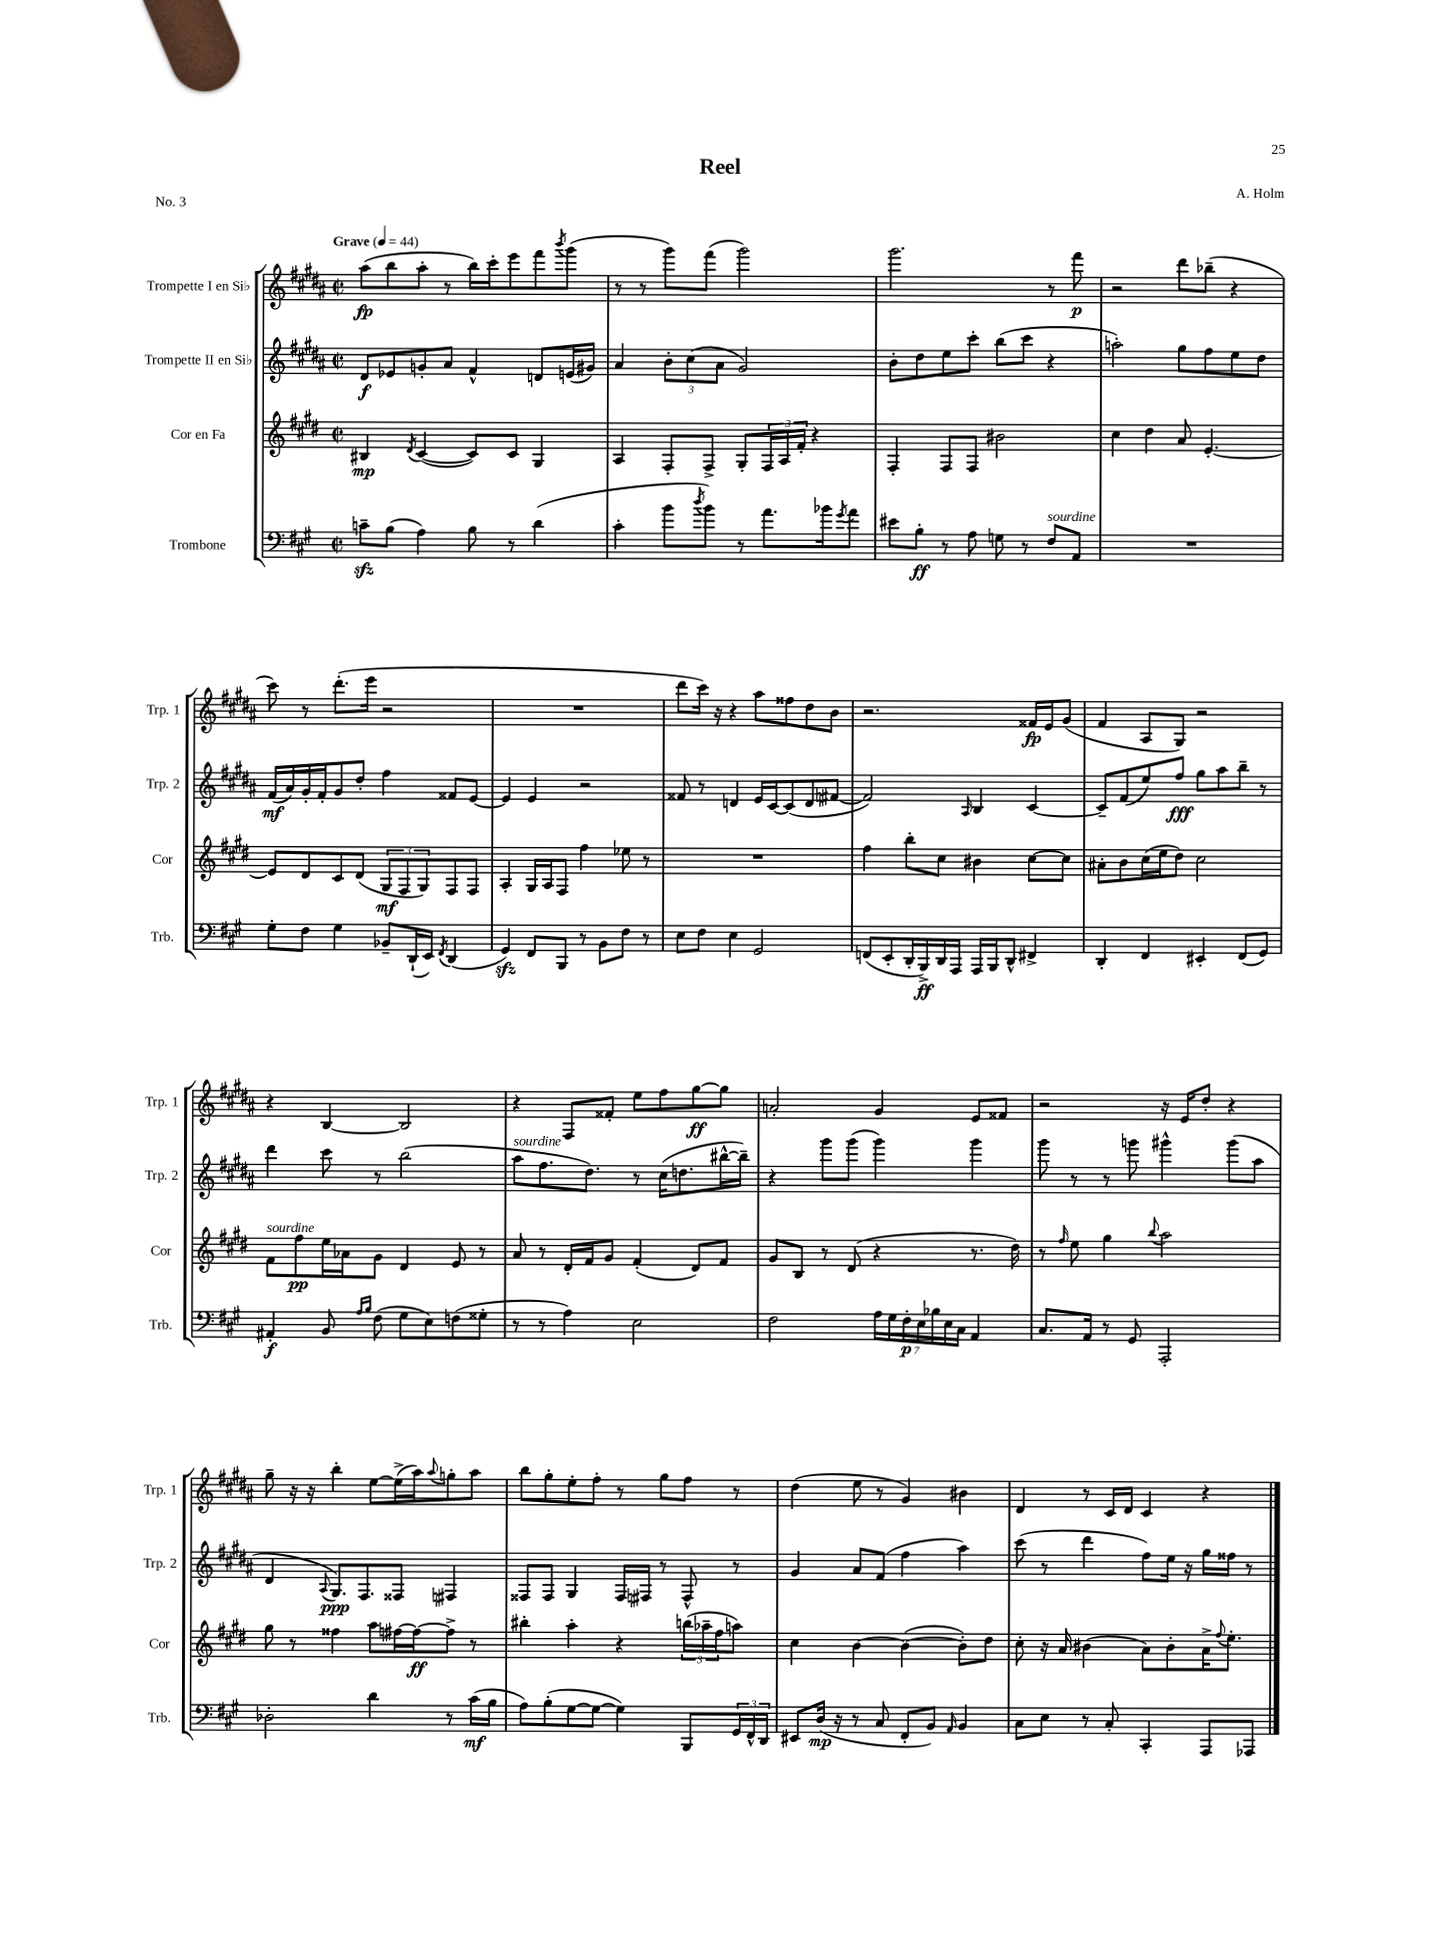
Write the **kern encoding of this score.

**kern	**dynam	**kern	**dynam	**kern	**dynam	**kern	**dynam
*part4	*part4	*part3	*part3	*part2	*part2	*part1	*part1
*staff4	*staff4	*staff3	*staff3	*staff2	*staff2	*staff1	*staff1
*I"Trombone	*	*I"Cor en Fa	*	*I"Trompette II en Si♭	*	*I"Trompette I en Si♭	*
*I'Trb.	*	*I'Cor	*	*I'Trp. 2	*	*I'Trp. 1	*
*clefF4	*	*clefG2	*	*clefG2	*	*clefG2	*
*k[f#c#g#]	*	*k[f#c#g#d#]	*	*k[f#c#g#d#a#]	*	*k[f#c#g#d#a#]	*
*M2/2	*	*M2/2	*	*M2/2	*	*M2/2	*
*met(c|)	*	*met(c|)	*	*met(c|)	*	*met(c|)	*
*MM44	*	*MM44	*	*MM44	*	*MM44	*
=1	=1	=1	=1	=1	=1	=1	=1
!	!	!	!	!	!	!LO:TX:a:B:t=Grave	!
8cnzz~\L	.	4B#X/	mp	8d#/L	f	(8aa#\L	fp
(8B\J	.	.	.	8e-X/	.	8bb\	.
.	.	8qd#/	.	.	.	.	.
4A\)	.	([4c#/	.	8gn'/	.	8aa#'\J	.
.	.	.	.	8a#/J	.	8r	.
8B\	.	8c#/L])	.	4f#^^/	.	16bb\LL)	.
.	.	.	.	.	.	16ccc#'\J	.
8r	.	8c#/J	.	.	.	8eee\	.
(4d\	.	4G#/	.	8dn/L	.	8fff#\	.
.	.	.	.	.	.	8qbbb/	.
.	.	.	.	(16en/L	.	(8ggg#\J	.
.	.	.	.	16g#X/JJ)	.	.	.
=2	=2	=2	=2	=2	=2	=2	=2
4c#'\	.	4A/	.	4a#/	.	8r	.
.	.	.	.	.	.	8r	.
8b\L	.	8F#'/L	.	12b'\L	.	8ggg#\L)	.
.	.	.	.	(12cc#\	.	.	.
8qdd/	.	.	.	.	.	.	.
8b\J)	.	8F#^/J	.	.	.	(8fff#\J	.
.	.	.	.	12a#\J	.	.	.
8r	.	8G#'/L	.	2g#/)	.	2ggg#\)	.
8.a\L	.	24F#/L	.	.	.	.	.
.	.	24A/	.	.	.	.	.
.	.	24f#'/JJ	.	.	.	.	.
.	.	4r	.	.	.	.	.
16b-X\k	.	.	.	.	.	.	.
8qg#/	.	.	.	.	.	.	.
8a\J	.	.	.	.	.	.	.
=3	=3	=3	=3	=3	=3	=3	=3
8e#X\L	.	4F#'/	.	8b'\L	.	2.ggg#\	.
8B'\J	ff	.	.	8dd#\	.	.	.
8r	.	8F#/L	.	8ee\	.	.	.
8A\	.	8F#/J	.	8ccc#'\J	.	.	.
8Gn\	.	2b#X\	.	(8bb\L	.	.	.
8r	.	.	.	8ccc#\J	.	.	.
!LO:TX:a:i:t=sourdine	!	!	!	!	!	!	!
8F#/L	.	.	.	4r	.	8r	.
8AA/J	.	.	.	.	.	8fff#\	p
=4	=4	=4	=4	=4	=4	=4	=4
1r	.	4cc#\	.	2aan'\)	.	2r	.
.	.	4dd#\	.	.	.	.	.
.	.	8a/	.	8gg#\L	.	8ddd#\L	.
.	.	[4.e'/	.	8ff#\	.	(8bb-X~\J	.
.	.	.	.	8ee\	.	4r	.
.	.	.	.	8dd#\J	.	.	.
!!LO:LB:g=z
=5	=5	=5	=5	=5	=5	=5	=5
8G#'\L	.	8e/L]	.	(16f#/LL	mf	8ccc#\)	.
.	.	.	.	16a#/)	.	.	.
8F#\J	.	8d#/	.	16g#'/	.	8r	.
.	.	.	.	16f#'/J	.	.	.
4G#\	.	8c#/	.	8g#/	.	(8.ddd#'\L	.
.	.	(8d#/J	.	8dd#'/J	.	.	.
.	.	.	.	.	.	16eee\Jk	.
8BB-X~/L	.	12G#/L	mf	4ff#\	.	2r	.
.	.	12F#/	.	.	.	.	.
(16DD`/L	.	.	.	.	.	.	.
.	.	12G#/)	.	.	.	.	.
16EE/JJ)	.	.	.	.	.	.	.
8qFF#/	.	.	.	.	.	.	.
(4DD/	.	8F#/	.	8f##X/L	.	.	.
.	.	8F#/J	.	[8e/J	.	.	.
=6	=6	=6	=6	=6	=6	=6	=6
4GG#zz/)	.	4A'/	.	4e/]	.	1r	.
8FF#/L	.	16G#/LL	.	4e/	.	.	.
.	.	16A/J	.	.	.	.	.
8BBB/J	.	8F#/J	.	.	.	.	.
8r	.	4ff#\	.	2r	.	.	.
8BB\L	.	.	.	.	.	.	.
8F#\J	.	8ee-X\	.	.	.	.	.
8r	.	8r	.	.	.	.	.
=7	=7	=7	=7	=7	=7	=7	=7
8E\L	.	1r	.	8f##X/	.	8ddd#\L	.
8F#\J	.	.	.	8r	.	16ccc#\Jk)	.
.	.	.	.	.	.	16r	.
4E\	.	.	.	4dn/	.	4r	.
2GG#/	.	.	.	16e/LL	.	8aa#\L	.
.	.	.	.	[16c#/J	.	.	.
.	.	.	.	(8c#/]	.	8ff##X\	.
.	.	.	.	8d/	.	8dd#\	.
.	.	.	.	[8f#X/J	.	8b\J	.
=8	=8	=8	=8	=8	=8	=8	=8
(8FFn/L	.	4ff#\	.	2f#/])	.	2.r	.
8EE'/	.	.	.	.	.	.	.
16DD'/L	.	8bb'\L	.	.	.	.	.
16BBB^/)	ff	.	.	.	.	.	.
16DD/	.	8cc#\J	.	.	.	.	.
16AAA/JJ	.	.	.	.	.	.	.
.	.	.	.	16qqA#/	.	.	.
16AAA/LL	.	4b#X\	.	4B/	.	.	.
16BBB/J	.	.	.	.	.	.	.
8DD^^/J	.	.	.	.	.	.	.
4FF#X^/	.	[8cc#\L	.	[4c#/	.	16f##X/LL	fp
.	.	.	.	.	.	16e/J	.
.	.	8cc#\J]	.	.	.	(8g#/J	.
=9	=9	=9	=9	=9	=9	=9	=9
4DD'/	.	8a#X'\L	.	8c#~/L]	.	4f#/	.
.	.	8b\	.	(8f#/	.	.	.
4FF#/	.	(16cc#\L	.	8ee/)	.	8A#/L	.
.	.	16ee\J	.	.	.	.	.
.	.	8dd#\J)	.	8ff#/J	fff	8G#/J)	.
4EE#X'/	.	2cc#\	.	8gg#\L	.	2r	.
.	.	.	.	8aa#\	.	.	.
(8FF#/L	.	.	.	8bb~\J	.	.	.
8GG#/J)	.	.	.	8r	.	.	.
!!LO:LB:g=z
=10	=10	=10	=10	=10	=10	=10	=10
!	!	!LO:TX:a:i:t=sourdine	!	!	!	!	!
4AA#X'/	f	8f#\L	.	4ddd#\	.	4r	.
.	.	8ff#\	pp	.	.	.	.
8BB/	.	16ee\L	.	8ccc#\	.	[4B/	.
.	.	16a-X\J	.	.	.	.	.
16qqA/LL	.	.	.	.	.	.	.
16qqB/JJ	.	.	.	.	.	.	.
(8F#\	.	8g#\J	.	8r	.	.	.
8G#\L	.	4d#/	.	(2bb\	.	2B/]	.
8E\)	.	.	.	.	.	.	.
(8Fn\	.	8e/	.	.	.	.	.
8G##X'\J	.	8r	.	.	.	.	.
=11	=11	=11	=11	=11	=11	=11	=11
!	!	!	!	!LO:TX:a:i:t=sourdine	!	!	!
8r	.	8a/	.	8aa#\L	.	4r	.
8r	.	8r	.	8.ff#\	.	.	.
4A\)	.	16d#'/LL	.	.	.	8F#/L	.
.	.	16f#/J	.	8.dd#\J)	.	.	.
.	.	8g#/J	.	.	.	8f##X'/J	.
2E\	.	(4f#'/	.	8r	.	8ee\L	.
.	.	.	.	(16cc#\KL	.	8ff#\	.
.	.	.	.	8.ddn\	.	.	.
.	.	8d#/L)	.	.	.	[8gg#\	ff
.	.	8f#/J	.	[16bb#X^^\L	.	8gg#\J]	.
.	.	.	.	16bb#~\JJ])	.	.	.
=12	=12	=12	=12	=12	=12	=12	=12
2F#\	.	8g#/L	.	4r	.	2an'/	.
.	.	8B/J	.	.	.	.	.
.	.	8r	.	8ggg#\L	.	.	.
.	.	(8d#/	.	(8ggg#\J	.	.	.
28A\LL	.	4r	.	4ggg#\)	.	4g#/	.
28G#\	.	.	.	.	.	.	.
28F#'\	p	.	.	.	.	.	.
28E\	.	.	.	.	.	.	.
28B-X\	.	.	.	.	.	.	.
28E\	.	.	.	.	.	.	.
28C#\JJ	.	.	.	.	.	.	.
4AA/	.	8.r	.	4ggg#\	.	8e/L	.
.	.	.	.	.	.	8f##X/J	.
.	.	16dd#\)	.	.	.	.	.
=13	=13	=13	=13	=13	=13	=13	=13
8.C#/L	.	8r	.	8ggg#\	.	2r	.
.	.	16qqff#/	.	.	.	.	.
.	.	8ee\	.	8r	.	.	.
16AA/Jk	.	.	.	.	.	.	.
8r	.	4gg#\	.	8r	.	.	.
8GG#/	.	.	.	8gggn\	.	.	.
.	.	8qqbb/	.	.	.	.	.
2AAA'/	.	2aa\	.	4ggg#X^^\	.	16r	.
.	.	.	.	.	.	16e/KL	.
.	.	.	.	.	.	8dd#'/J	.
.	.	.	.	(8ggg#\L	.	4r	.
.	.	.	.	8aa#\J	.	.	.
!!LO:LB:g=z
=14	=14	=14	=14	=14	=14	=14	=14
2D-X'\	.	8gg#\	.	4d#/	.	8gg#~\	.
.	.	8r	.	.	.	16r	.
.	.	.	.	.	.	16r	.
.	.	.	.	8qqA#/	.	.	.
.	.	4ff##X\	.	8.G#/L)	ppp	4bb'\	.
.	.	.	.	8.F#/	.	.	.
4d\	.	8aa\L	.	.	.	[8ee\L	.
.	.	[16ff#X\L	.	8F##X/J	.	(16ee^\L]	.
.	.	16ff#\J_	ff	.	.	16aa#\J)	.
.	.	.	.	.	.	8qqaa#/	.
8r	.	8ff#^\J]	.	4F#X/	.	8ggn'\	.
(16c#\LL	mf	8r	.	.	.	8aa#\J	.
16B\JJ	.	.	.	.	.	.	.
=15	=15	=15	=15	=15	=15	=15	=15
8A\L)	.	4bb#X'\	.	8F##X/L	.	8bb\L	.
(8B'\	.	.	.	8F##/J	.	8gg#'\	.
[8G#\	.	4aa'\	.	4G#/	.	8ee'\	.
8G#\J_	.	.	.	.	.	8ff#'\J	.
4G#\])	.	4r	.	16F##/LL	.	8r	.
.	.	.	.	16F#X/JJ	.	.	.
.	.	.	.	8r	.	8gg#\L	.
8BBB/L	.	(24bbn\LL	.	8F#^^/	.	8ff#\J	.
.	.	24aa-X~\	.	.	.	.	.
.	.	24ff#\J	.	.	.	.	.
24GG#/L	.	8aan\J)	.	8r	.	8r	.
24FF#^^/	.	.	.	.	.	.	.
24DD/JJ	.	.	.	.	.	.	.
=16	=16	=16	=16	=16	=16	=16	=16
8EE#X/L	.	4cc#\	.	4g#/	.	(4dd#\	.
(16D/Jk	mp	.	.	.	.	.	.
16r	.	.	.	.	.	.	.
8r	.	[4b\	.	8a#/L	.	8ee\	.
8C#/	.	.	.	(8f#/J	.	8r	.
8FF#'/L	.	(4b\_	.	4ff#\	.	4g#/)	.
8BB/J)	.	.	.	.	.	.	.
16qqAA/	.	.	.	.	.	.	.
4BB/	.	8b'\L])	.	4aa#\)	.	4b#X\	.
.	.	8dd#\J	.	.	.	.	.
=17	=17	=17	=17	=17	=17	=17	=17
8C#\L	.	8cc#'\	.	(8ccc#\	.	4d#/	.
8E\J	.	16r	.	8r	.	.	.
.	.	16a/	.	.	.	.	.
8r	.	(4b#X\	.	4ddd#\	.	8r	.
8C#'/	.	.	.	.	.	16c#/LL	.
.	.	.	.	.	.	16d#/JJ	.
4CC#'/	.	8a\L)	.	8ff#\L)	.	4c#/	.
.	.	8b#'\	.	16ee\Jk	.	.	.
.	.	.	.	16r	.	.	.
8AAA/L	.	16a^\K	.	16gg#\LL	.	4r	.
.	.	8qqff#/	.	.	.	.	.
.	.	8.ee'\J	.	16ff##X\JJ	.	.	.
8AAA-X/J	.	.	.	8r	.	.	.
==	==	==	==	==	==	==	==
*-	*-	*-	*-	*-	*-	*-	*-
